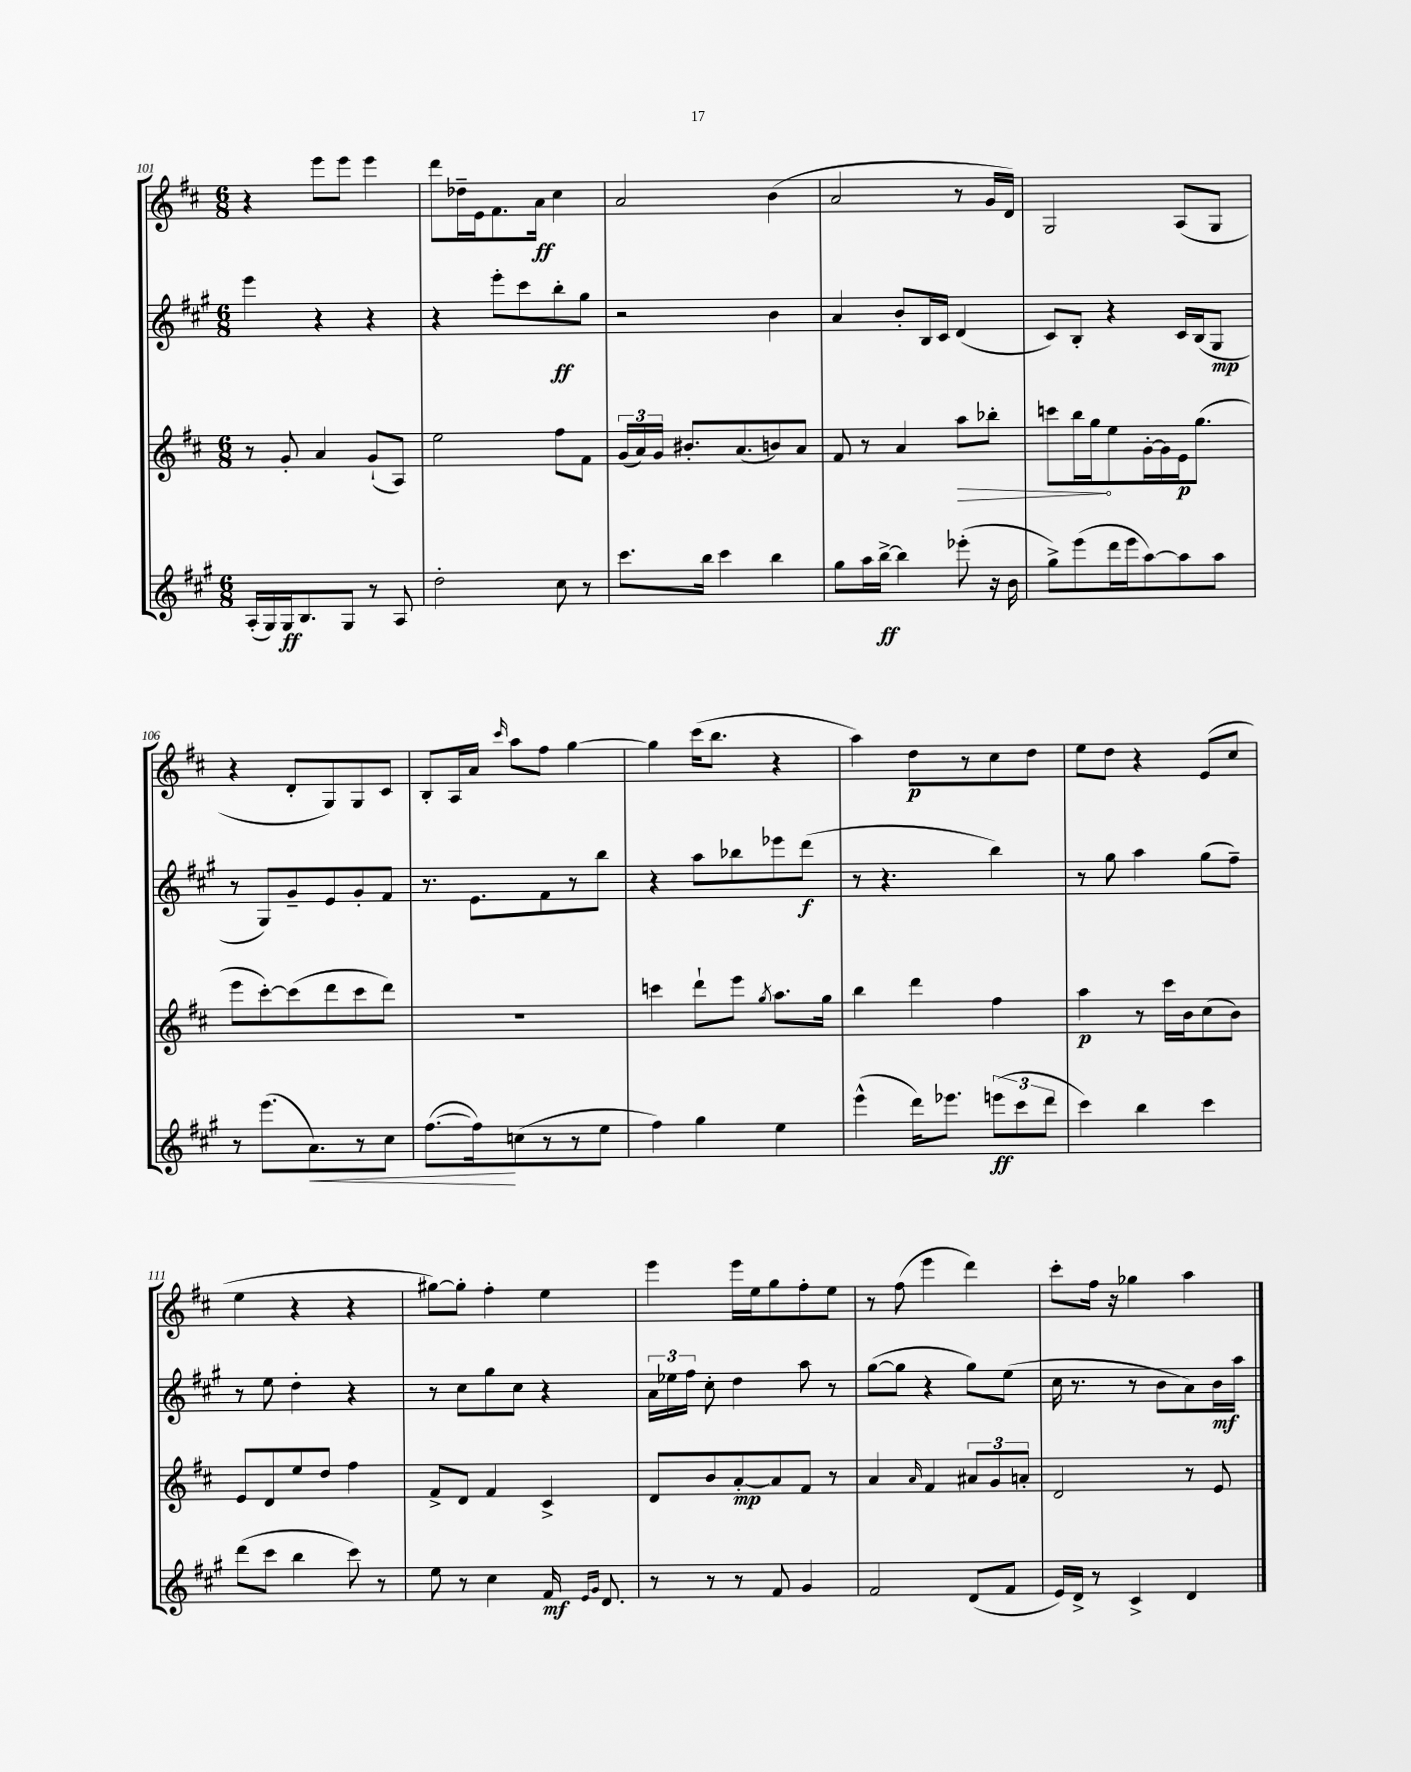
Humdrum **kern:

**kern	**dynam	**kern	**dynam	**kern	**dynam	**kern	**dynam
*part4	*part4	*part3	*part3	*part2	*part2	*part1	*part1
*staff4	*staff4	*staff3	*staff3	*staff2	*staff2	*staff1	*staff1
*clefG2	*	*clefG2	*	*clefG2	*	*clefG2	*
*k[f#c#g#]	*	*k[f#c#]	*	*k[f#c#g#]	*	*k[f#c#]	*
*M6/8	*	*M6/8	*	*M6/8	*	*M6/8	*
=101	=101	=101	=101	=101	=101	=101	=101
(16A'/LL	.	8r	.	4eee\	.	4r	.
16G#/)	.	.	.	.	.	.	.
16G#/J	ff	8g'/	.	.	.	.	.
8.B/	.	.	.	.	.	.	.
.	.	4a/	.	4r	.	8eee\L	.
8G#/J	.	.	.	.	.	8eee\J	.
8r	.	(8g`/L	.	4r	.	4eee\	.
8A/	.	8A/J)	.	.	.	.	.
=102	=102	=102	=102	=102	=102	=102	=102
2dd'\	.	2ee\	.	4r	.	8ddd\L	.
.	.	.	.	.	.	16dd-X~\L	.
.	.	.	.	.	.	16e\J	.
.	.	.	.	8eee'\L	.	8.f#\	.
.	.	.	.	8ccc#\	.	.	.
.	.	.	.	.	.	16a\Jk	ff
8cc#\	.	8ff#\L	.	8bb'\	ff	4cc#\	.
8r	.	8f#\J	.	8gg#\J	.	.	.
=103	=103	=103	=103	=103	=103	=103	=103
8.ccc#\L	.	(24g/LL	.	2r	.	2a/	.
.	.	24a/)	.	.	.	.	.
.	.	24g/JJ	.	.	.	.	.
.	.	8.b#X'/L	.	.	.	.	.
16bb\Jk	.	.	.	.	.	.	.
4ccc#\	.	.	.	.	.	.	.
.	.	(8.a/	.	.	.	.	.
4bb\	.	8bn/)	.	4b\	.	(4b\	.
.	.	8a/J	.	.	.	.	.
=104	=104	=104	=104	=104	=104	=104	=104
8gg#\L	.	8f#/	.	4a/	.	2a/	.
16aa\L	.	8r	.	.	.	.	.
[16bb^\JJ	ff	.	.	.	.	.	.
4bb\]	.	4a/	.	8b'/L	.	.	.
.	.	.	.	16B/L	.	.	.
.	.	.	.	16c#/JJ	.	.	.
!	!	!	!LO:HP:b	!	!	!	!
(8eee-X'\	.	8aa\L	>	(4d/	.	8r	.
16r	.	8bb-X'\J	.	.	.	16g/LL	.
16b\	.	.	.	.	.	16d/JJ)	.
=105	=105	=105	=105	=105	=105	=105	=105
8gg#^\L)	.	8cccn\L	.	8c#/L)	.	2G/	.
(8eee\	.	16bb\L	.	8B'/J	.	.	.
.	.	16gg\J	.	.	.	.	.
16ddd\L	.	8ee\	]	4r	.	.	.
16eee\J	.	.	.	.	.	.	.
[8aa\)	.	[16g'\L	.	.	.	.	.
.	.	16g\]	.	.	.	.	.
8aa\]	.	16e\J	p	16c#/LL	.	(8A/L	.
.	.	(8.gg\J	.	(16B/J	.	.	.
8aa\J	.	.	.	8G#/J	mp	8G/J	.
!!LO:LB:g=z
=106	=106	=106	=106	=106	=106	=106	=106
8r	.	8eee\L	.	8r	.	4r	.
(8.eee\L	.	[8ccc#'\)	.	8G#/L)	.	.	.
.	.	(8ccc#\]	.	8g#~/	.	8d'/L	.
!	!LO:HP:b	!	!	!	!	!	!
8.a\)	<	.	.	.	.	.	.
.	.	8ddd\	.	8e/	.	8G/)	.
8r	.	8ccc#\	.	8g#'/	.	8G/	.
8cc#\J	.	8ddd\J)	.	8f#/J	.	8c#/J	.
=107	=107	=107	=107	=107	=107	=107	=107
([8.ff#\L	.	2.r	.	8.r	.	8B'/L	.
.	.	.	.	.	.	16A/L	.
16ff#\k])	.	.	.	8.e\L	.	16a/JJ	.
.	.	.	.	.	.	16qqccc#/	.
(8ccn\	[	.	.	.	.	8aa\L	.
8r	.	.	.	8f#\	.	8ff#\J	.
8r	.	.	.	8r	.	[4gg\	.
8ee\J	.	.	.	8bb\J	.	.	.
=108	=108	=108	=108	=108	=108	=108	=108
4ff#\)	.	4cccn\	.	4r	.	4gg\]	.
4gg#\	.	8ddd`\L	.	8aa\L	.	(16ccc#\KL	.
.	.	.	.	.	.	8.bb\J	.
.	.	8eee\J	.	8bb-X\	.	.	.
.	.	8qgg/	.	.	.	.	.
4ee\	.	8.aa\L	.	8eee-X\	.	4r	.
.	.	.	.	(8ddd\J	f	.	.
.	.	16gg\Jk	.	.	.	.	.
=109	=109	=109	=109	=109	=109	=109	=109
(4eee^^\	.	4bb\	.	8r	.	4aa\)	.
.	.	.	.	4.r	.	.	.
16ddd\KL)	.	4ddd\	.	.	.	8dd\L	p
8.eee-X\J	.	.	.	.	.	.	.
.	.	.	.	.	.	8r	.
(12eeen\L	ff	4ff#\	.	4bb\)	.	8cc#\	.
12ccc#\	.	.	.	.	.	.	.
.	.	.	.	.	.	8dd\J	.
12ddd\J	.	.	.	.	.	.	.
=110	=110	=110	=110	=110	=110	=110	=110
4ccc#\)	.	4aa\	p	8r	.	8ee\L	.
.	.	.	.	8gg#\	.	8dd\J	.
4bb\	.	8r	.	4aa\	.	4r	.
.	.	16ccc#\LL	.	.	.	.	.
.	.	16b\J	.	.	.	.	.
4ccc#\	.	(8cc#\	.	(8gg#\L	.	(8e/L	.
.	.	8b\J)	.	8ff#~\J)	.	8cc#/J	.
!!LO:LB:g=z
=111	=111	=111	=111	=111	=111	=111	=111
(8ddd\L	.	8e/L	.	8r	.	4ee\	.
8ccc#\J	.	8d/	.	8ee\	.	.	.
4bb\	.	8ee/	.	4dd'\	.	4r	.
.	.	8dd/J	.	.	.	.	.
8ccc#\)	.	4ff#\	.	4r	.	4r	.
8r	.	.	.	.	.	.	.
=112	=112	=112	=112	=112	=112	=112	=112
8ee\	.	8f#^/L	.	8r	.	[8gg#X\L)	.
8r	.	8d/J	.	8cc#\L	.	8gg#'\J]	.
4cc#\	.	4f#/	.	8gg#\	.	4ff#'\	.
.	.	.	.	8cc#\J	.	.	.
16f#/	mf	4c#^/	.	4r	.	4ee\	.
16qqe/LL	.	.	.	.	.	.	.
16qqg#/JJ	.	.	.	.	.	.	.
8.d/	.	.	.	.	.	.	.
=113	=113	=113	=113	=113	=113	=113	=113
8r	.	8d/L	.	24a\LL	.	4eee\	.
.	.	.	.	24ee-X\	.	.	.
.	.	.	.	24ff#\JJ	.	.	.
8r	.	8b/	.	8cc#'\	.	.	.
8r	.	[8a'/	mp	4dd\	.	16eee\LL	.
.	.	.	.	.	.	16ee\J	.
8f#/	.	8a/]	.	.	.	8gg\	.
4g#/	.	8f#/J	.	8aa\	.	8ff#'\	.
.	.	8r	.	8r	.	8ee\J	.
=114	=114	=114	=114	=114	=114	=114	=114
2f#/	.	4a/	.	([8gg#\L	.	8r	.
.	.	.	.	8gg#\J]	.	(8ff#\	.
.	.	16qqa/	.	.	.	.	.
.	.	4f#/	.	4r	.	4eee\	.
(8d/L	.	12a#X/L	.	8gg#\L)	.	4ddd\)	.
.	.	12g/	.	.	.	.	.
8f#/J	.	.	.	(8ee\J	.	.	.
.	.	12an'/J	.	.	.	.	.
=115	=115	=115	=115	=115	=115	=115	=115
16e/LL)	.	2d/	.	16cc#\	.	8ccc#'\L	.
16d^/JJ	.	.	.	8.r	.	.	.
8r	.	.	.	.	.	16ff#\Jk	.
.	.	.	.	.	.	16r	.
4c#^/	.	.	.	8r	.	4gg-X\	.
.	.	.	.	8b\L	.	.	.
4d/	.	8r	.	8a\)	.	4aa\	.
.	.	8e/	.	16b\L	mf	.	.
.	.	.	.	16aa\JJ	.	.	.
==	==	==	==	==	==	==	==
*-	*-	*-	*-	*-	*-	*-	*-
